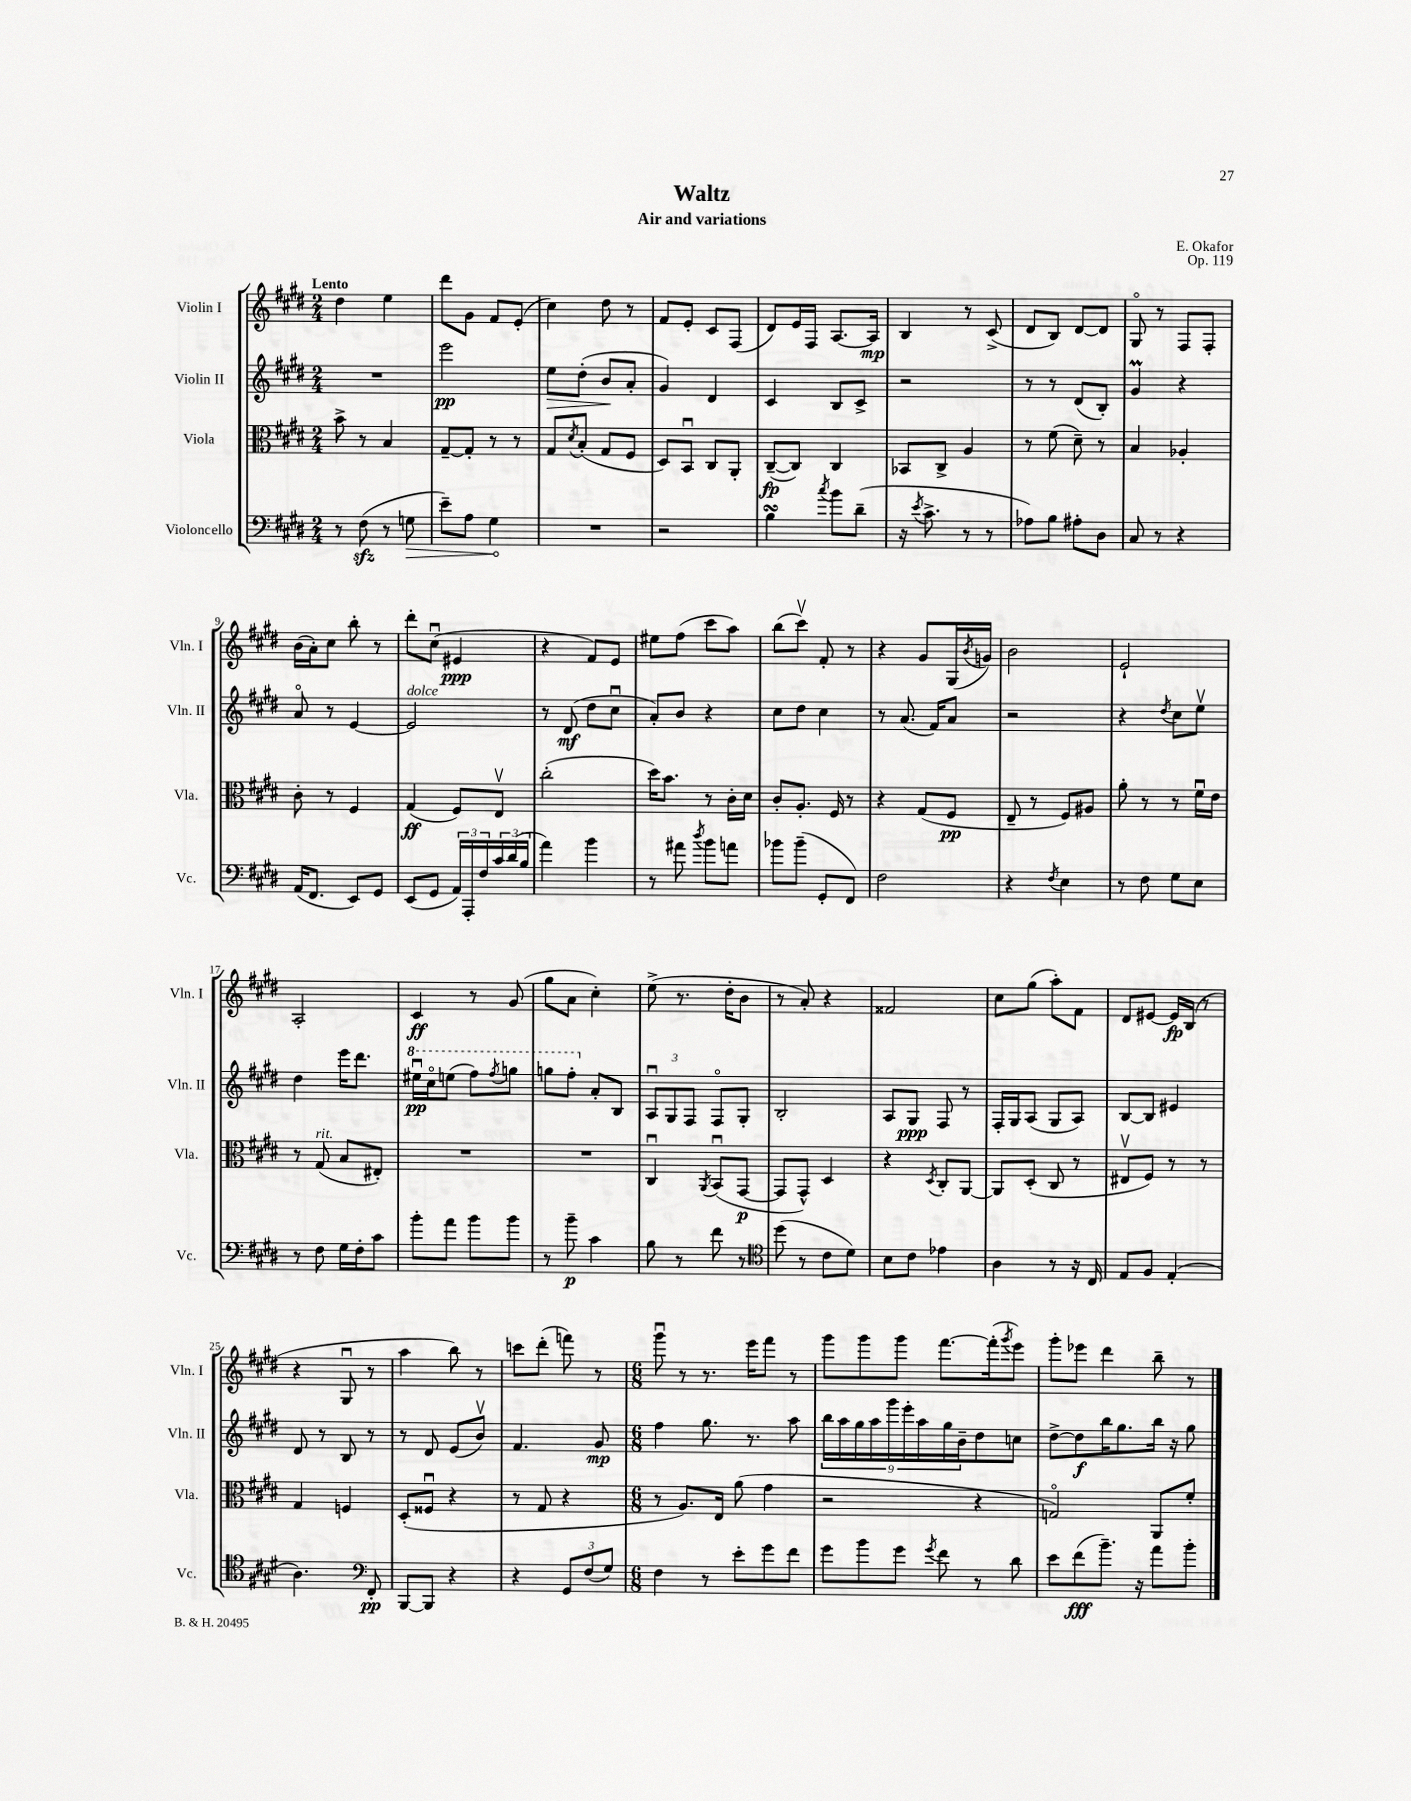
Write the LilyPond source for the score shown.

\header { title = "Waltz" composer = "E. Okafor" subtitle = "Air and variations" opus = "Op. 119" }
<<
\new StaffGroup <<
\new Staff = "s0" \with { instrumentName = "Violin I" shortInstrumentName = "Vln. I" } {
    \clef treble \key e \major \numericTimeSignature \time 2/4 \tempo "Lento"
    dis''4 e''4 |
    dis'''8 gis'8 fis'8 e'8-.( |
    cis''4) dis''8 r8 |
    fis'8 e'8-. cis'8 fis8( |
    dis'8) e'16 fis16 a8.~ a16\mp |
    b4 r8 cis'8->( |
    dis'8 b8) dis'8~ dis'8 |
    gis8\flageolet r8 fis8 fis8-. |
    b'16( a'16-.) cis''8 b''8-. r8 |
    dis'''8-. cis''8\downbow( eis'4\ppp |
    r4 fis'8) e'8 |
    eis''8 fis''8( cis'''8 a''8) |
    b''8( cis'''8\upbow) fis'8-. r8 |
    r4 gis'8 gis16( \acciaccatura { b'8 } g'16) |
    b'2 |
    e'2-! |
    a2-. |
    cis'4\ff r8 gis'8( |
    gis''8 a'8 cis''4-.) |
    e''8->( r8. dis''16-. b'8 |
    r8 a'8-.) r4 |
    fisis'2 |
    cis''8 gis''8( a''8-.) fis'8 |
    dis'8 eis'8~ eis'16\fp b16( r8 |
    r4 gis8\downbow r8 |
    a''4 b''8) r8 |
    c'''8 dis'''8-.( f'''8) r8 |
    \numericTimeSignature \time 6/8 gis'''8\downbow r8 r8. e'''16 fis'''8 r8 |
    gis'''8 gis'''8 gis'''8 fis'''8.~ fis'''16-.( \acciaccatura { gis'''8 } e'''8) |
    gis'''8-. ees'''8 dis'''4 b''8-- r8 \bar "|." |
}
\new Staff = "s1" \with { instrumentName = "Violin II" shortInstrumentName = "Vln. II" } {
    \clef treble \key e \major \numericTimeSignature \time 2/4
    R2 |
    e'''2\pp |
    e''8\> dis''8-.( b'8\! a'8-. |
    gis'4) dis'4 |
    cis'4 b8 cis'8-> |
    r2 |
    r8 r8 dis'8( b8-.) |
    gis'4\prall r4 |
    a'8\flageolet r8 e'4~ |
    e'2^\markup { \italic "dolce" } |
    r8 dis'8\mf( dis''8 cis''8\downbow |
    a'8-.) b'8 r4 |
    cis''8 dis''8 cis''4 |
    r8 a'8.( fis'16) a'8 |
    r2 |
    r4 \acciaccatura { dis''8 } cis''8 e''8\upbow |
    dis''4 e'''16 dis'''8. |
    \ottava #1 eis'''16\downbow\pp cis'''16\flageolet e'''8( fis'''8) \acciaccatura { fis'''8 } g'''8 |
    g'''8 fis'''8-. \ottava #0 a'8-. b8 |
    \tuplet 3/2 { a8\downbow gis8 fis8 } fis8\flageolet gis8-. |
    b2-. |
    a8 gis8\ppp fis8 r8 |
    fis16-. gis16 a8( gis8 a8) |
    b8~ b8 eis'4 |
    dis'8 r8 b8 r8 |
    r8 dis'8 e'8( b'8\upbow) |
    fis'4. gis'8\mp |
    \numericTimeSignature \time 6/8 fis''4 gis''8. r8. a''8 |
    \tuplet 9/8 { b''16 a''16 gis''16 a''16 gis'''16 e'''16-. a''16 gis''16 b'16-- } dis''8 c''8 |
    dis''8~-> dis''8\f b''16 gis''8. b''16 r16 gis''8 \bar "|." |
}
\new Staff = "s2" \with { instrumentName = "Viola" shortInstrumentName = "Vla." } {
    \clef alto \key e \major \numericTimeSignature \time 2/4
    b'8-> r8 b4 |
    gis8~-- gis8-. r8 r8 |
    gis8 \acciaccatura { dis'8 } b8-.( gis8 fis8 |
    dis8) b,8\downbow cis8 a,8-. |
    cis8~--\fp( cis8) cis4 |
    bes,8 cis8-> a4 |
    r8 fis'8( dis'8--) r8 |
    b4 aes4-. |
    cis'8-. r8 fis4 |
    gis4\ff( fis8) e8\upbow |
    cis''2-.( |
    dis''16) b'8. r8 cis'16-. dis'16 |
    cis'8-. a8.-. fis16 r8 |
    r4 gis8( fis8\pp |
    e8-- r8 fis8) ais8 |
    a'8-. r8 r8 fis'16\downbow e'16 |
    r8 gis8^\markup { \italic "rit." }( b8 eis8-.) |
    R2 |
    R2 |
    cis4\downbow \acciaccatura { a,8 } b,8\downbow( gis,8~\p |
    gis,8 gis,8-^) dis4 |
    r4 \acciaccatura { dis8 } cis8-. a,8~ |
    a,8 dis8-.( cis8 r8 |
    eis8\upbow fis8) r8 r8 |
    gis4 f4 |
    dis8-.( fisis8\downbow r4 |
    r8 gis8 r4 |
    \numericTimeSignature \time 6/8 r8 a8.) e16 a'8( gis'4 |
    r2 r4 |
    g2\flageolet) a,8 fis'8-. \bar "|." |
}
\new Staff = "s3" \with { instrumentName = "Violoncello" shortInstrumentName = "Vc." } {
    \clef bass \key e \major \numericTimeSignature \time 2/4
    r8 fis8\sfz( r8 \once \override Hairpin.circled-tip = ##t g8\> |
    e'8--) a8 gis4\! |
    R2 |
    r2 |
    b4\turn \acciaccatura { cis''8 } b'8 dis'8--( |
    r16 \acciaccatura { e'8 } cis'8.-> r8 r8 |
    aes8) b8 ais8-. dis8 |
    cis8 r8 r4 |
    a,16( fis,8. e,8) gis,8 |
    e,8( gis,8 \tuplet 3/2 { a,16) a,,16-. fis16 } \tuplet 3/2 { cis'16 dis'16( b16 } |
    a'4) b'4 |
    r8 ais'8 \acciaccatura { dis''8 } b'8 a'8 |
    bes'8 bes'8--( gis,8-. fis,8) |
    fis2 |
    r4 \acciaccatura { fis8 } e4 |
    r8 fis8 gis8 e8 |
    r8 fis8 gis16 fis16-. cis'8 |
    b'8-. a'8 b'8 b'8 |
    r8 b'8--\p cis'4 |
    b8 r8 fis'8 r8 |
    \clef tenor dis''8( r8 cis'8 dis'8) |
    b8 cis'8 ees'4 |
    a4 r8 r16 cis16 |
    e8 fis8 e4-.( |
    a4.) \clef bass fis,8-.\pp |
    b,,8~ b,,8 r4 |
    r4 \tuplet 3/2 { gis,8 fis8( gis8) } |
    \numericTimeSignature \time 6/8 fis4 r8 e'8-. gis'8 fis'8 |
    gis'8 b'8 gis'8 \acciaccatura { gis'8 } fis'8 r8 dis'8 |
    e'8 fis'8\fff( b'8.--) r16 a'8 b'8-. \bar "|." |
}
>>
>>
